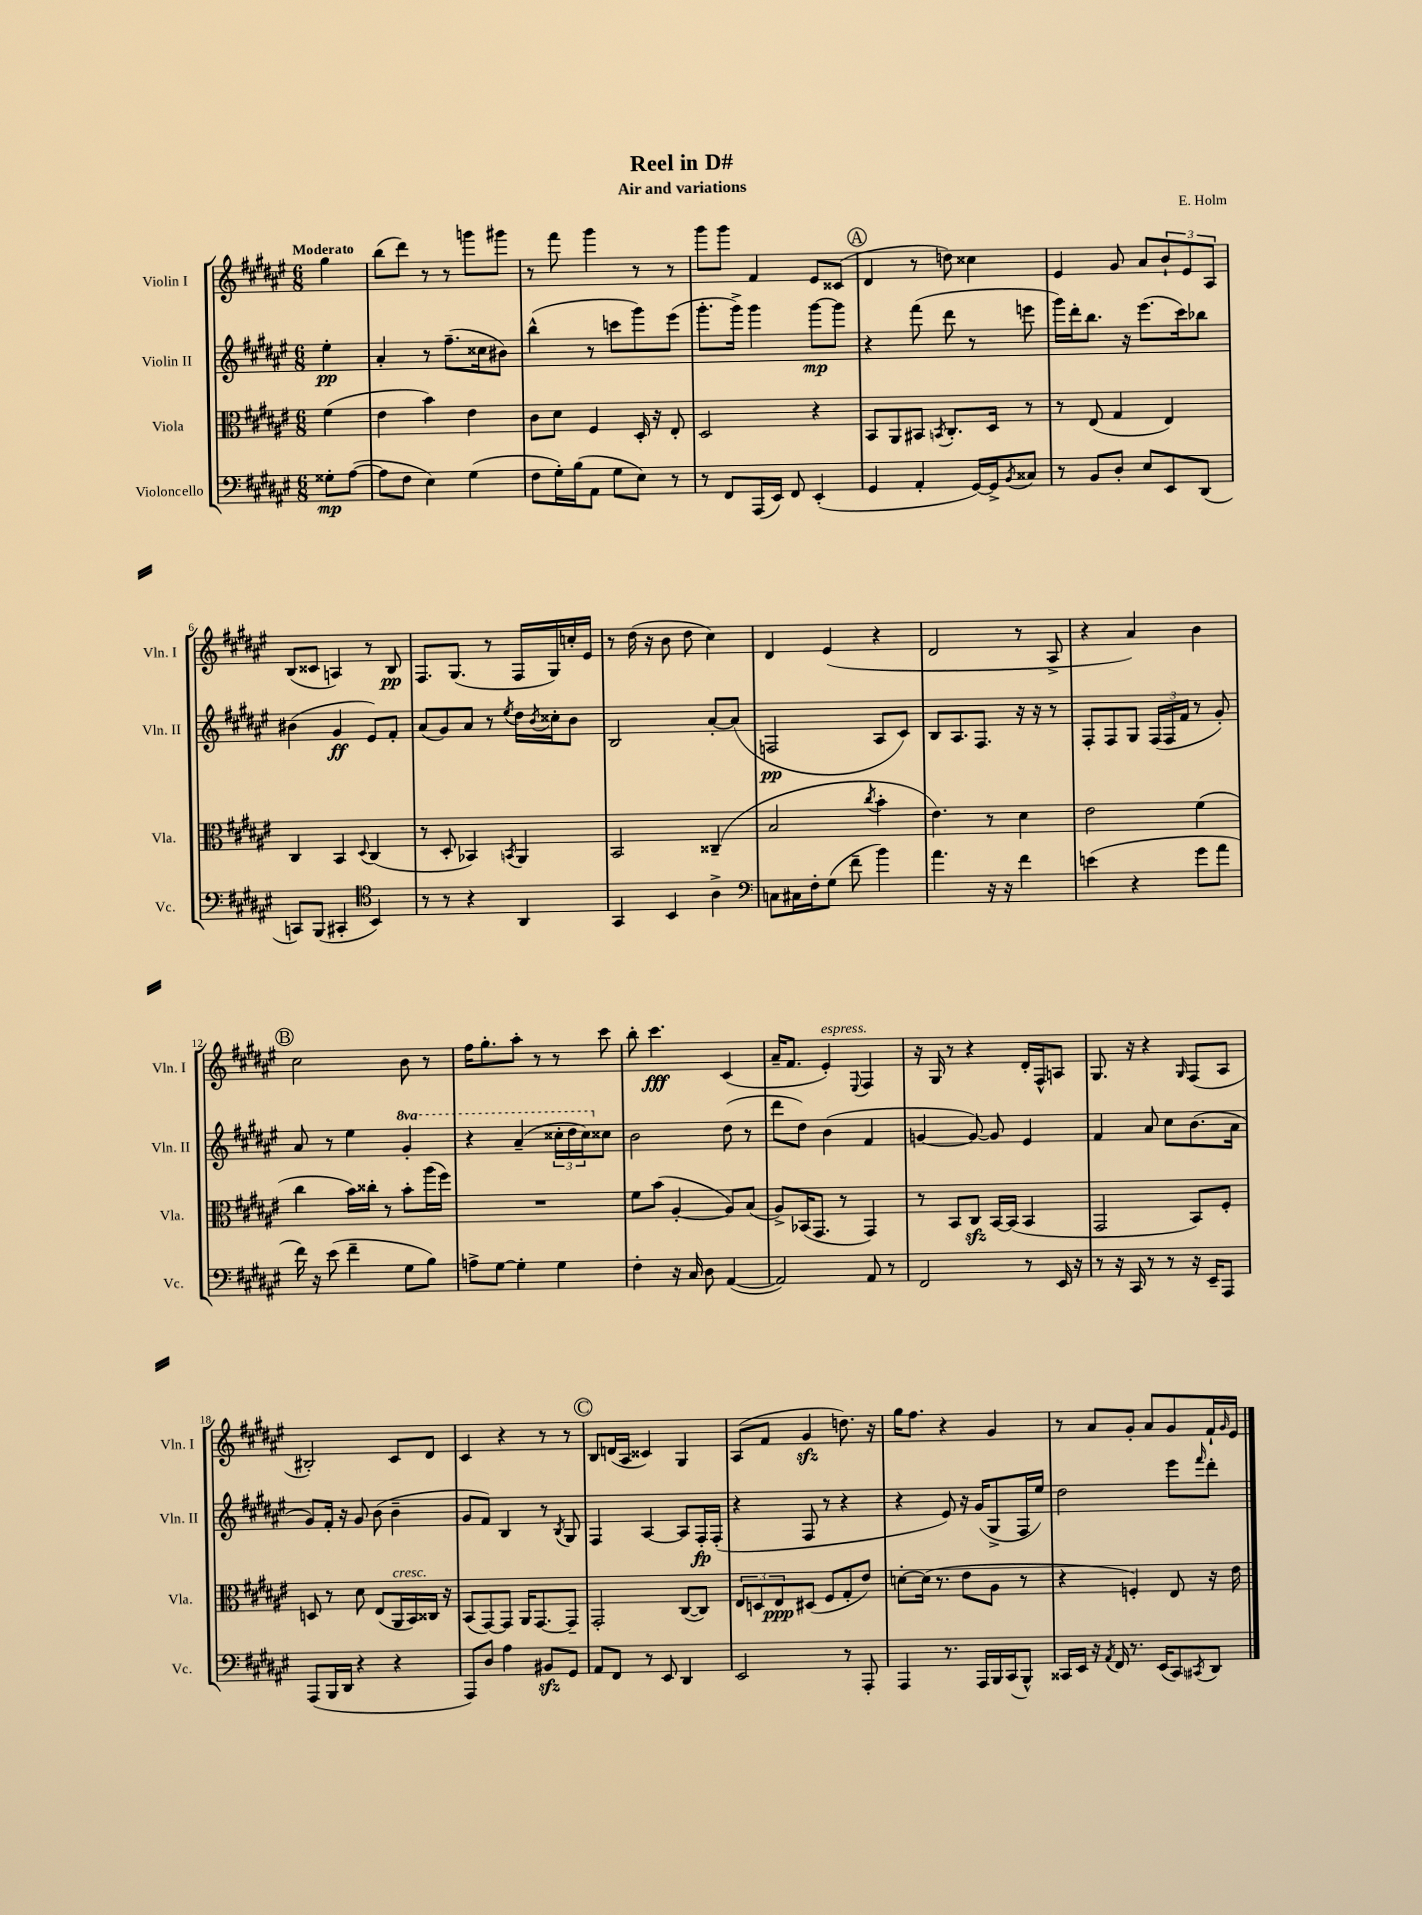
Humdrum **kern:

**kern	**kern	**kern	**kern
*staff4	*staff3	*staff2	*staff1
*clefF4	*clefC3	*clefG2	*clefG2
*k[f#c#g#d#a#e#]	*k[f#c#g#d#a#e#]	*k[f#c#g#d#a#e#]	*k[f#c#g#d#a#e#]
*M6/8	*M6/8	*M6/8	*M6/8
8G##'\L	(4f#\	4ee#'\	4gg#\
([8A#\J	.	.	.
=	=	=	=
8A#\]L	4e#\	4a#'/	(8bb\L
8F#\J	.	.	8ddd#\J)
4E#\)	4b\)	8r	8r
.	.	(8.ff#~\L	8r
(4G#\	4e#\	.	8ggg\L
.	.	16cc##\k	.
.	.	8b#\J)	8ggg#\J
=	=	=	=
8F#\L	8c#\L	(4bb^^\	8r
16G#'\L)	8d#\J	.	8fff#\
(16B\J	.	.	.
8AA#\J	4F#/	8r	4ggg#\
8G#\L	.	8ccc\L	.
8E#\J)	16D#'/	8ggg#\)	8r
.	16r	.	.
8r	8E#'/	(8eee#\J	8r
=	=	=	=
8r	2D#/	8.ggg#'\L	8ggg#\L
8FF#/L	.	.	8ggg#\J
.	.	16ggg#^\Jk)	.
(16AAA#/L	.	4ggg#\	4f#/
16EE#/JJ)	.	.	.
8FF#/	.	.	.
(4EE#'/	4r	[8ggg#\L	8e#/L
.	.	8ggg#\]J	(8c##/J
=	=	=	=
4GG#/	8BB/L	4r	4d#/
.	8AA#/	.	.
4AA#'/	8BB#/J	(8fff#\	8r
.	8qBB/	.	.
.	8.C#'/L	8ddd#\	8dd\)
[16GG#/LL)	.	8r	4cc##\
16GG#^/]J	16D#/Jk	.	.
8qBB/	.	.	.
8C##/J	8r	8eee\	.
=	=	=	=
8r	8r	16ggg#\LL)	4e#/
.	.	16ddd#'\J	.
8BB/L	(8E#/	8.bb\J	.
8D#'/J	4G#/	.	8g#/
.	.	16r	.
8E#/L	.	(8.eee#\L	8a#/L
8EE#/	4E#/)	.	12b`/
.	.	16ccc#\k)	.
.	.	.	12e#/
(8DD#/J	.	8bb-\J	.
.	.	.	12A#/J
=	=	=	=
8CC/L)	4C#/	(4b#\	(8B/L
(8BBB/J	.	.	8c##/J
4CC#'/	4BB/	4g#/	4A/)
*clefC4	*	*	*
.	8qqD#/	.	.
4BB/)	(4C#/	8e#/L)	8r
.	.	8f#'/J	8B/
=	=	=	=
8r	8r	(8a#/L	8.F#/L
8r	8D#'/	8g#/)	.
.	.	.	(8.G#/J
4r	4BB-/)	8a#/J	.
.	.	8r	8r
.	8qBB/	8qee#/	.
4AA#/	4AA#/	16dd#\LL	16F#/LL
.	.	8qb/	.
.	.	16cc##'\J	16G#/)
.	.	8b\J	16cc'/
.	.	.	16e#/JJ
=	=	=	=
4GG#/	2BB/	2B/	8r
.	.	.	(16dd#\
.	.	.	16r
4BB/	.	.	8b\
.	.	.	8dd#\
4A#^\	(4C##~/	[8a#'/L	4cc#\)
.	.	(8a#/]J	.
=	=	=	=
*clefF4	*	*	*
8C\L	2B/	2F/	4d#/
16C#\L	.	.	.
16F#'\J	.	.	.
(8G#\J	.	.	(4e#/
8f#~\	.	.	.
.	8qcc#/	.	.
4b\)	4b'\	8A#/L	4r
.	.	8c#/J)	.
=	=	=	=
4.a#\	4.e#\)	8B/L	2d#/
.	.	8.A#/	.
.	.	8.F#/J	.
16r	8r	.	.
16r	.	.	.
4f#\	4d#\	16r	8r
.	.	16r	.
.	.	8r	8A#^/
=	=	=	=
(4e\	2e#\	8F#'/L	4r
.	.	8F#/	.
4r	.	8G#/J	4a#/)
.	.	(24F#/LL	.
.	.	24F#/	.
.	.	24f#/JJ	.
8g#\L	(4f#\	8r	4b\
8a#\J	.	8g#'/)	.
=	=	=	=
16f#\)	4cc#\	8a#/	2cc#\
16r	.	.	.
(8e#\	.	8r	.
4f#~\	16b\LL)	4ee#\	.
.	16cc##'\JJ	.	.
.	8r	.	.
8G#\L	8b'\L	4gg#'/	8b\
8B\J)	(16aa#\L	.	8r
.	16ff#\JJ)	.	.
=	=	=	=
8A^\L	2.r	4r	16ff#\LK
.	.	.	8.gg#'\
[8G#\J	.	.	.
4G#'\]	.	(4aa#~/	8aa#'\J
.	.	.	8r
4G#\	.	24ccc##'\LL	8r
.	.	24ddd#\	.
.	.	24ccc##\J)	.
.	.	8cc##\J	8ccc#\
=	=	=	=
4F#'\	8f#\L	2b\	8bb'\
.	(8b\J	.	4.ccc#\
16r	[4A#'/	.	.
16C#/	.	.	.
8D#\	.	.	.
([4AA#/	8A#/]L)	(8dd#\	(4c#/
.	(8B/J	8r	.
=	=	=	=
2AA#/])	8A#^/L)	8ddd#\L	16a#~/LK
.	.	.	8.f#/J
.	(16BB-/K	8dd#\J)	.
.	8.GG#/J	.	.
.	.	(4b\	4e#'/)
.	8r	.	.
.	.	.	8qqE#/
8AA#/	4GG#/)	4f#/	4F#/
8r	.	.	.
=	=	=	=
2FF#/	8r	[4g/	16r
.	.	.	16G#/
.	8BB/L	.	8r
.	8C#/J	8g/_)	4r
.	[16BB/LL	8g/]	.
.	(16BB/]JJ	.	.
8r	4BB/	4e#/	16d#'/LL
.	.	.	16F#^^/J
16EE#/	.	.	8A/J
16r	.	.	.
=	=	=	=
8r	2GG#/	4f#/	8.G#/
16r	.	.	.
16CC#/	.	.	16r
8r	.	8a#/	4r
8r	.	8cc#\L	.
.	.	.	16qqG#/
16r	8BB/L)	(8.b\	(8F#/L
16EE#~/LK	.	.	.
8AAA#/J	8F#'/J	.	8A#/J
.	.	16a#\Jk	.
=	=	=	=
(8AAA#/L	8D/	8g#/L)	2B#'/)
16BBB/L	8r	16f#'/Jk	.
16DD#/JJ	.	16r	.
4r	8d#\	8g#/	.
.	(8E#/L	(8b\	.
4r	16AA#/L	4b~\	8c#/L
.	16BB/)	.	.
.	16C##/JJ	.	8d#/J
.	16r	.	.
=	=	=	=
8AAA#/L)	(8BB/L	8g#/L	4c#/
8D#/J	[8GG#/)	8f#/J)	.
4A#\	8GG#/]J	4B/	4r
.	16AA#/LK	.	.
.	[8.GG#/	.	.
8BB#/L	.	8r	8r
.	.	8qB/	.
8GG#/J	8GG#~/]J	8G#/	8r
=	=	=	=
8AA#/L	2GG#'/	4F#/	8B/L
8FF#/J	.	.	(16d/L
.	.	.	16A#/JJ
8r	.	[4A#/	4c##/)
8EE#/	.	.	.
4DD#/	([8C#/L	8A#/]L	4G#/
.	8C#/]J)	16F#'/L	.
.	.	(16F#'/JJ	.
=	=	=	=
2EE#/	12E#/L	4r	(8A#/L
.	12D/	.	.
.	.	.	8f#/J
.	12E#/	.	.
.	(8D#/J	8F#/	4g#/
.	8F#/L	8r	.
8r	8G#'/	4r	8.dd\)
8AAA#'/	8e#/J)	.	.
.	.	.	16r
=	=	=	=
4AAA#/	[8d'\L	4r	16gg#\LK
.	.	.	8.ff#\J
.	(16d\]Jk	.	.
.	8.r	.	.
8.r	.	8e#/)	4r
.	8e#\L	16r	.
16AAA#/LL	.	(16g#/LK	.
16BBB/	8A#\J	8G#^/	4g#/
(16CC#/J	.	.	.
8BBB^^/J)	8r	16F#/L	.
.	.	16ee#/JJ)	.
=	=	=	=
16CC##/LL	4r	2dd#\	8r
16EE#/JJ	.	.	.
16r	.	.	8a#/L
8qAA#/	.	.	.
16FF#/	.	.	.
8.r	4F'/)	.	8g#'/J
.	.	.	8a#/L
(16EE#/LK	.	.	.
8CC##/)	8E#/	8eee#\L	8g#/
8qCC#/	.	16qqfff#/	.
8DD#/J	16r	8ddd#'\J	16f#`/L
.	.	.	16qqg#/
.	16e#\	.	16e#/JJ
==	==	==	==
*-	*-	*-	*-
